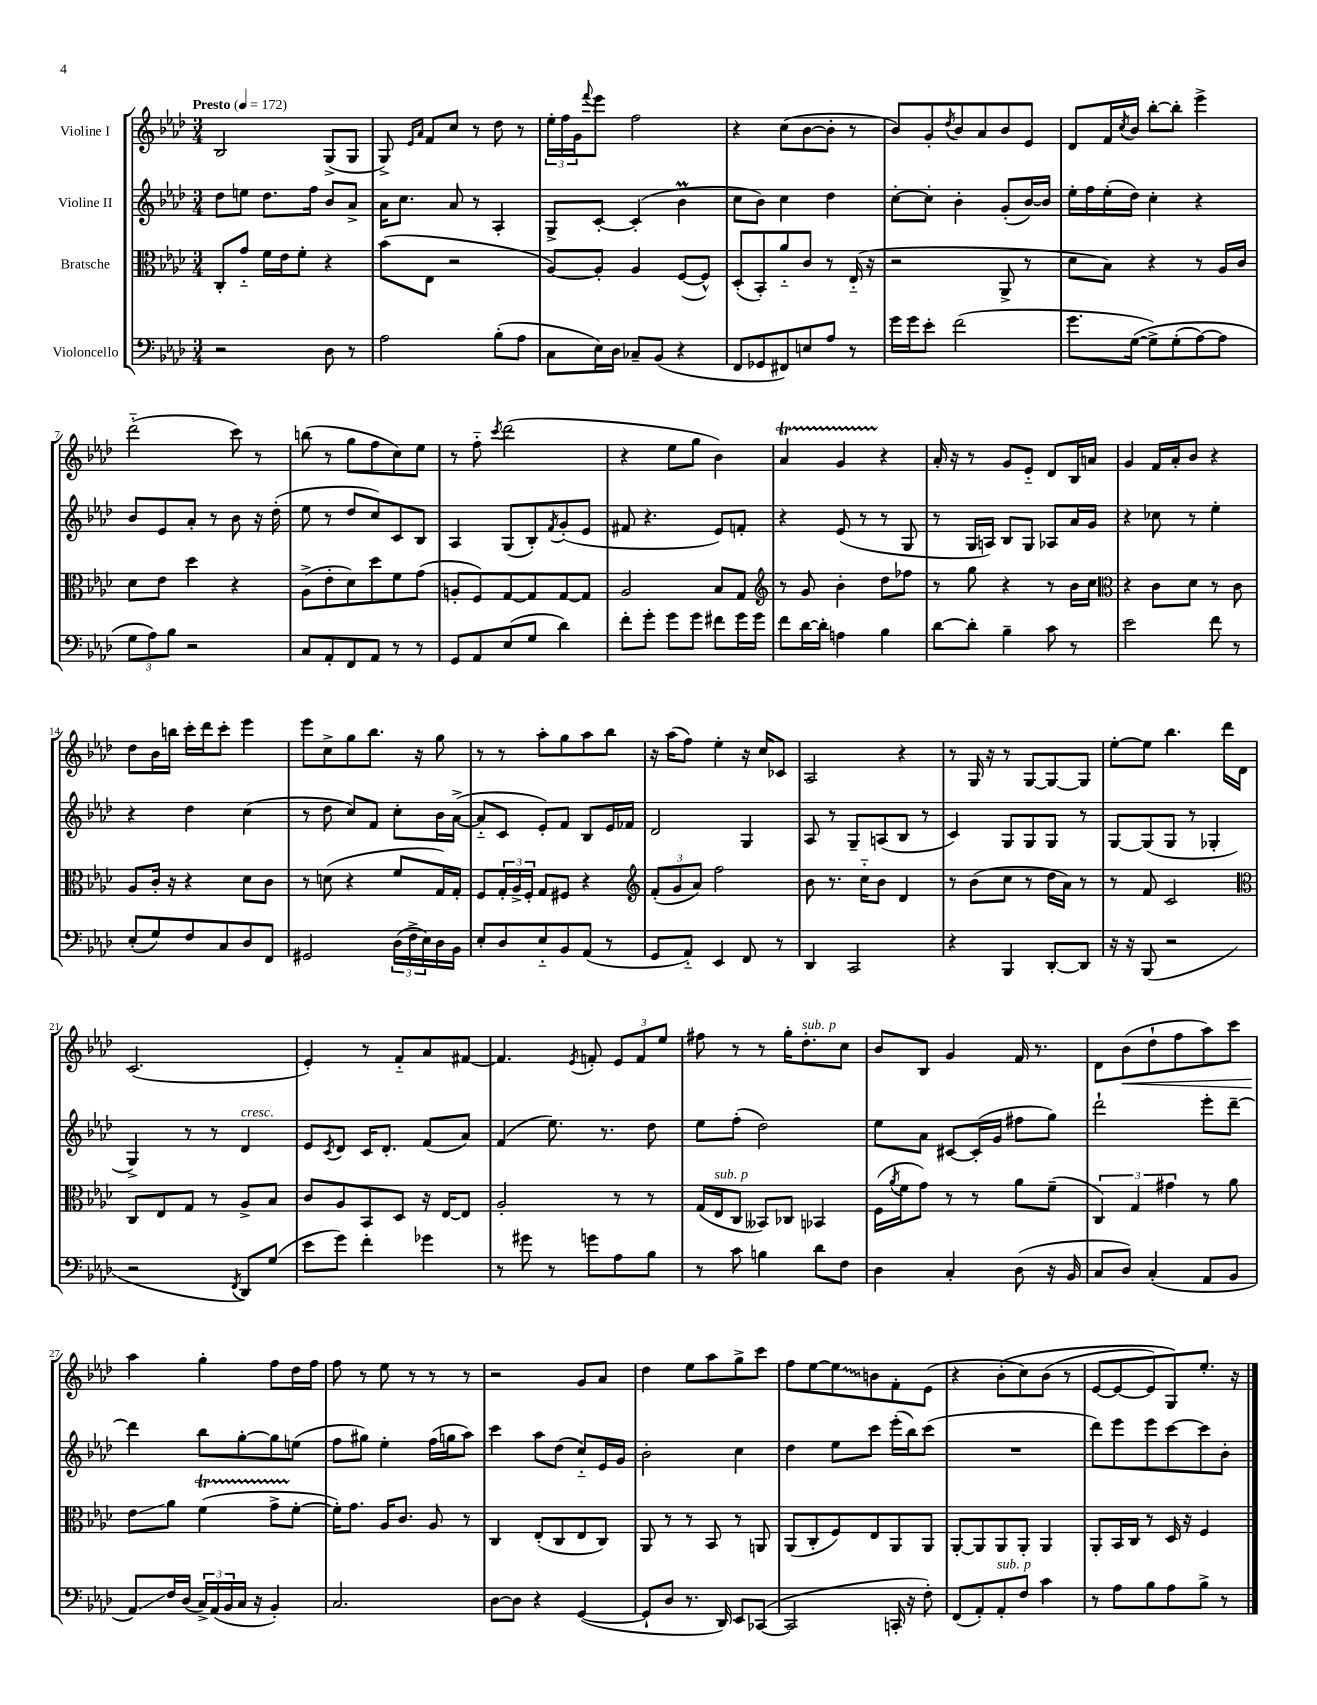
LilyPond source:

<<
\new StaffGroup <<
\new Staff = "s0" \with { instrumentName = "Violine I" } {
    \clef treble \key aes \major \numericTimeSignature \time 3/4 \tempo "Presto" 4 = 172
    bes2 g8->( g8 |
    g8->) \grace { ees'16 aes'16 } f'8 c''8 r8 des''8 r8 |
    \tuplet 3/2 { ees''16-. f''16 g'16 } \appoggiatura { f'''8 } ees'''8 f''2 |
    r4 c''8( bes'8~ bes'8-. r8 |
    bes'8) g'8-. \acciaccatura { des''8 } bes'8 aes'8 bes'8 ees'8 |
    des'8 f'16 \acciaccatura { c''8 } bes'16 bes''8~-. bes''8-. ees'''4-> |
    des'''2-_( c'''8) r8 |
    b''8( r8 g''8 f''8 c''8) ees''8 |
    r8 f''8-_ \acciaccatura { c'''8 } des'''2( |
    r4 ees''8 g''8 bes'4) |
    aes'4\startTrillSpan g'4 r4\stopTrillSpan |
    aes'16-. r16 r8 g'8 ees'8-_ des'8 bes16 a'16 |
    g'4 f'16 aes'16-. bes'8 r4 |
    des''8 bes'16 b''16 c'''16-. des'''16 c'''8-. ees'''4 |
    ees'''8 c''8-> g''8 bes''8. r16 g''8 |
    r8 r8 aes''8-. g''8 aes''8 bes''8 |
    r16 aes''16( f''8) ees''4-. r16 c''16 ces'8 |
    aes2 r4 |
    r8 g16 r16 r8 g8~ g8~ g8 |
    ees''8~-. ees''8 bes''4. des'''16 des'16 |
    c'2.( |
    ees'4-.) r8 f'8-_ aes'8 fis'8~ |
    fis'4. \acciaccatura { ees'8 } f'8-. \tuplet 3/2 { ees'8 f'8 ees''8 } |
    fis''8 r8 r8 g''16-. des''8.-.^\markup { \italic "sub. p" } c''8 |
    bes'8 bes8 g'4 f'16 r8. |
    des'8 bes'8\<( des''8-! f''8 aes''8) c'''8 |
    aes''4\! g''4-. f''8 des''16 f''16 |
    f''8 r8 ees''8 r8 r8 r8 |
    r2 g'8 aes'8 |
    des''4 ees''8 aes''8 g''8-> c'''8 |
    f''8 ees''8~ \once \override Glissando.style = #'zigzag ees''8\glissando b'8 f'8-. ees'8( |
    r4 bes'8-.\( c''8) bes'8( r8 |
    ees'8~ ees'8~ ees'8) g8\) ees''8.-. r16 \bar "|." |
}
\new Staff = "s1" \with { instrumentName = "Violine II" } {
    \clef treble \key aes \major \numericTimeSignature \time 3/4
    des''8 e''8 des''8. f''16 bes'8 aes'8-> |
    aes'16 c''8. aes'8 r8 aes4-. |
    g8-> c'8~-. c'4-.( bes'4\prall |
    c''8 bes'8) c''4 des''4 |
    c''8~-. c''8-. bes'4-. g'8-.( bes'16~) bes'16 |
    ees''16-. f''16 ees''16-.( des''16) c''4-. r4 |
    bes'8 ees'8 aes'8-. r8 bes'8 r16 des''16-.( |
    ees''8 r8 des''8 c''8) c'8 bes8 |
    aes4 g8( bes8-.) \acciaccatura { f'8 } g'8-.( ees'8 |
    fis'8 r4. ees'8) f'8-. |
    r4 ees'8( r8 r8 g8 |
    r8 g16 a16) bes8 g8 aes8 aes'16 g'16 |
    r4 ces''8 r8 ees''4-. |
    r4 des''4 c''4( |
    r8 des''8 c''8) f'8 c''8-. bes'16 aes'16~->( |
    aes'8-_ c'8 ees'8-.) f'8 bes8 ees'16 fes'16 |
    des'2 g4 |
    aes8 r8 g8-- a8( bes8 r8 |
    c'4) g8 g8 g8 r8 |
    g8~ g8( g8 r8 ges4-. |
    g4->) r8 r8 des'4^\markup { \italic "cresc." } |
    ees'8 \acciaccatura { c'8 } des'8 c'16 des'8.-. f'8( aes'8) |
    f'4( ees''8.) r8. des''8 |
    ees''8 f''8-.( des''2) |
    ees''8 aes'8 cis'8~ cis'16-.( g'16 fis''8 g''8) |
    des'''2-! ees'''8-. des'''8~-- |
    des'''4 bes''8 g''8~-. g''8 e''8( |
    f''8 gis''8) ees''4-. f''16( g''16 aes''8) |
    c'''4 aes''8 des''8( c''8-_) ees'16 g'16 |
    bes'2-. c''4 |
    des''4 ees''8 c'''8 ees'''16-.( bes''16) c'''8( |
    R2. |
    des'''8) ees'''8 ees'''8 c'''8~ c'''8 bes'8-. \bar "|." |
}
\new Staff = "s2" \with { instrumentName = "Bratsche" } {
    \clef alto \key aes \major \numericTimeSignature \time 3/4
    c8-. g'8-_ f'16 ees'16 f'8-. r4 |
    bes'8( ees8 r2 |
    aes8~) aes8-. aes4 f8~( f8-^) |
    des8-.( bes,8-.) aes'8-_ c'8 r8 ees16-_( r16 |
    r2 aes,8-> r8 |
    des'8 bes8) r4 r8 aes16 c'16 |
    des'8 ees'8 des''4 r4 |
    aes8->( ees'8-. des'8) des''8 f'8 g'8( |
    a8-. f8) g8~ g8 g8~ g8 |
    aes2 bes8 g8 |
    \clef treble r8 g'8 bes'4-. des''8 fes''8 |
    r8 g''8 r4 r8 bes'16 c''16 |
    \clef alto r4 c'8 des'8 r8 c'8 |
    aes8 c'16-. r16 r4 des'8 c'8 |
    r8 d'8( r4 f'8 g16) g16-. |
    f8 \tuplet 3/2 { g16-. aes16-> f16-. } g8 fis8 r4 |
    \clef treble \tuplet 3/2 { f'8-.( g'8 aes'8) } f''2 |
    bes'8 r8. c''16-_ bes'8 des'4 |
    r8 bes'8( c''8 r8 des''16 aes'16) r8 |
    r8 f'8 c'2 |
    \clef alto c8 ees8 g8 r8 aes8-> bes8 |
    c'8 aes8 bes,8 des8 r16 ees16~ ees8 |
    aes2-. r8 r8 |
    g16( ees16^\markup { \italic "sub. p" } c8 beses,8) ces8 bes,4 |
    f16( \acciaccatura { aes'8 } f'16 g'8) r8 r8 aes'8 f'8--( |
    \tuplet 3/2 { c4) g4 gis'4 } r8 aes'8 |
    ees'8\glissando aes'8 f'4\startTrillSpan( g'8-> f'8~-.\stopTrillSpan |
    f'16-.) g'8. aes16 c'8. aes8 r8 |
    c4 ees8-.( c8 ees8 c8) |
    aes,8 r8 r8 bes,8 r8 a,8 |
    aes,8( c8-. f8) ees8 aes,8 aes,8 |
    aes,8~-. aes,8 aes,8 aes,8-. aes,4 |
    aes,8-. bes,16 c16 r8 des16 r16 f4 \bar "|." |
}
\new Staff = "s3" \with { instrumentName = "Violoncello" } {
    \clef bass \key aes \major \numericTimeSignature \time 3/4
    r2 des8 r8 |
    aes2 bes8-.( aes8 |
    c8 ees16) des16 ces8-- bes,8( r4 |
    f,8 ges,8 fis,8) e8 aes8 r8 |
    g'16 g'16 ees'8-. f'2( |
    g'8. g16~\( g8->) g8-.( aes8~) aes8 |
    \tuplet 3/2 { g8 aes8\) bes8 } r2 |
    c8 aes,8-. f,8 aes,8 r8 r8 |
    g,8 aes,8 ees8( g8 des'4) |
    f'8-. g'8-. g'8 g'8 fis'8 g'16 g'16 |
    f'8 des'16~ des'16-. a4 bes4 |
    des'8~ des'8-. bes4-- c'8 r8 |
    ees'2 f'8 r8 |
    ees8-.( g8) f8 c8 des8 f,8 |
    gis,2 \tuplet 3/2 { des16( f16-> ees16) } des16 bes,16 |
    ees8-. des8 ees8-_ bes,8 aes,8( r8 |
    g,8 aes,8-_) ees,4 f,8 r8 |
    des,4 c,2 |
    r4 bes,,4 des,8~-. des,8 |
    r16 r16 bes,,8( r2 |
    r2 \acciaccatura { f,8 } des,8) g8( |
    ees'8 g'8) f'4-. ges'4 |
    r8 gis'8 r8 g'8 aes8 bes8 |
    r8 c'8 b4 des'8 f8 |
    des4 c4-. des8( r16 bes,16 |
    c8 des8) c4-.( aes,8 bes,8 |
    aes,8\glissando) f16 des16( \tuplet 3/2 { c16->) aes,16( bes,16 } c16 r16 bes,4-.) |
    c2. |
    des8~ des8 r4 g,4~( |
    g,8-! des8 r8. des,16) ees,8 ces,8~( |
    ces,2 c,16-. r16 f8-.) |
    f,8( aes,8-.) aes,8-.^\markup { \italic "sub. p" } f8 c'4 |
    r8 aes8 bes8 aes8 bes8-> r8 \bar "|." |
}
>>
>>
